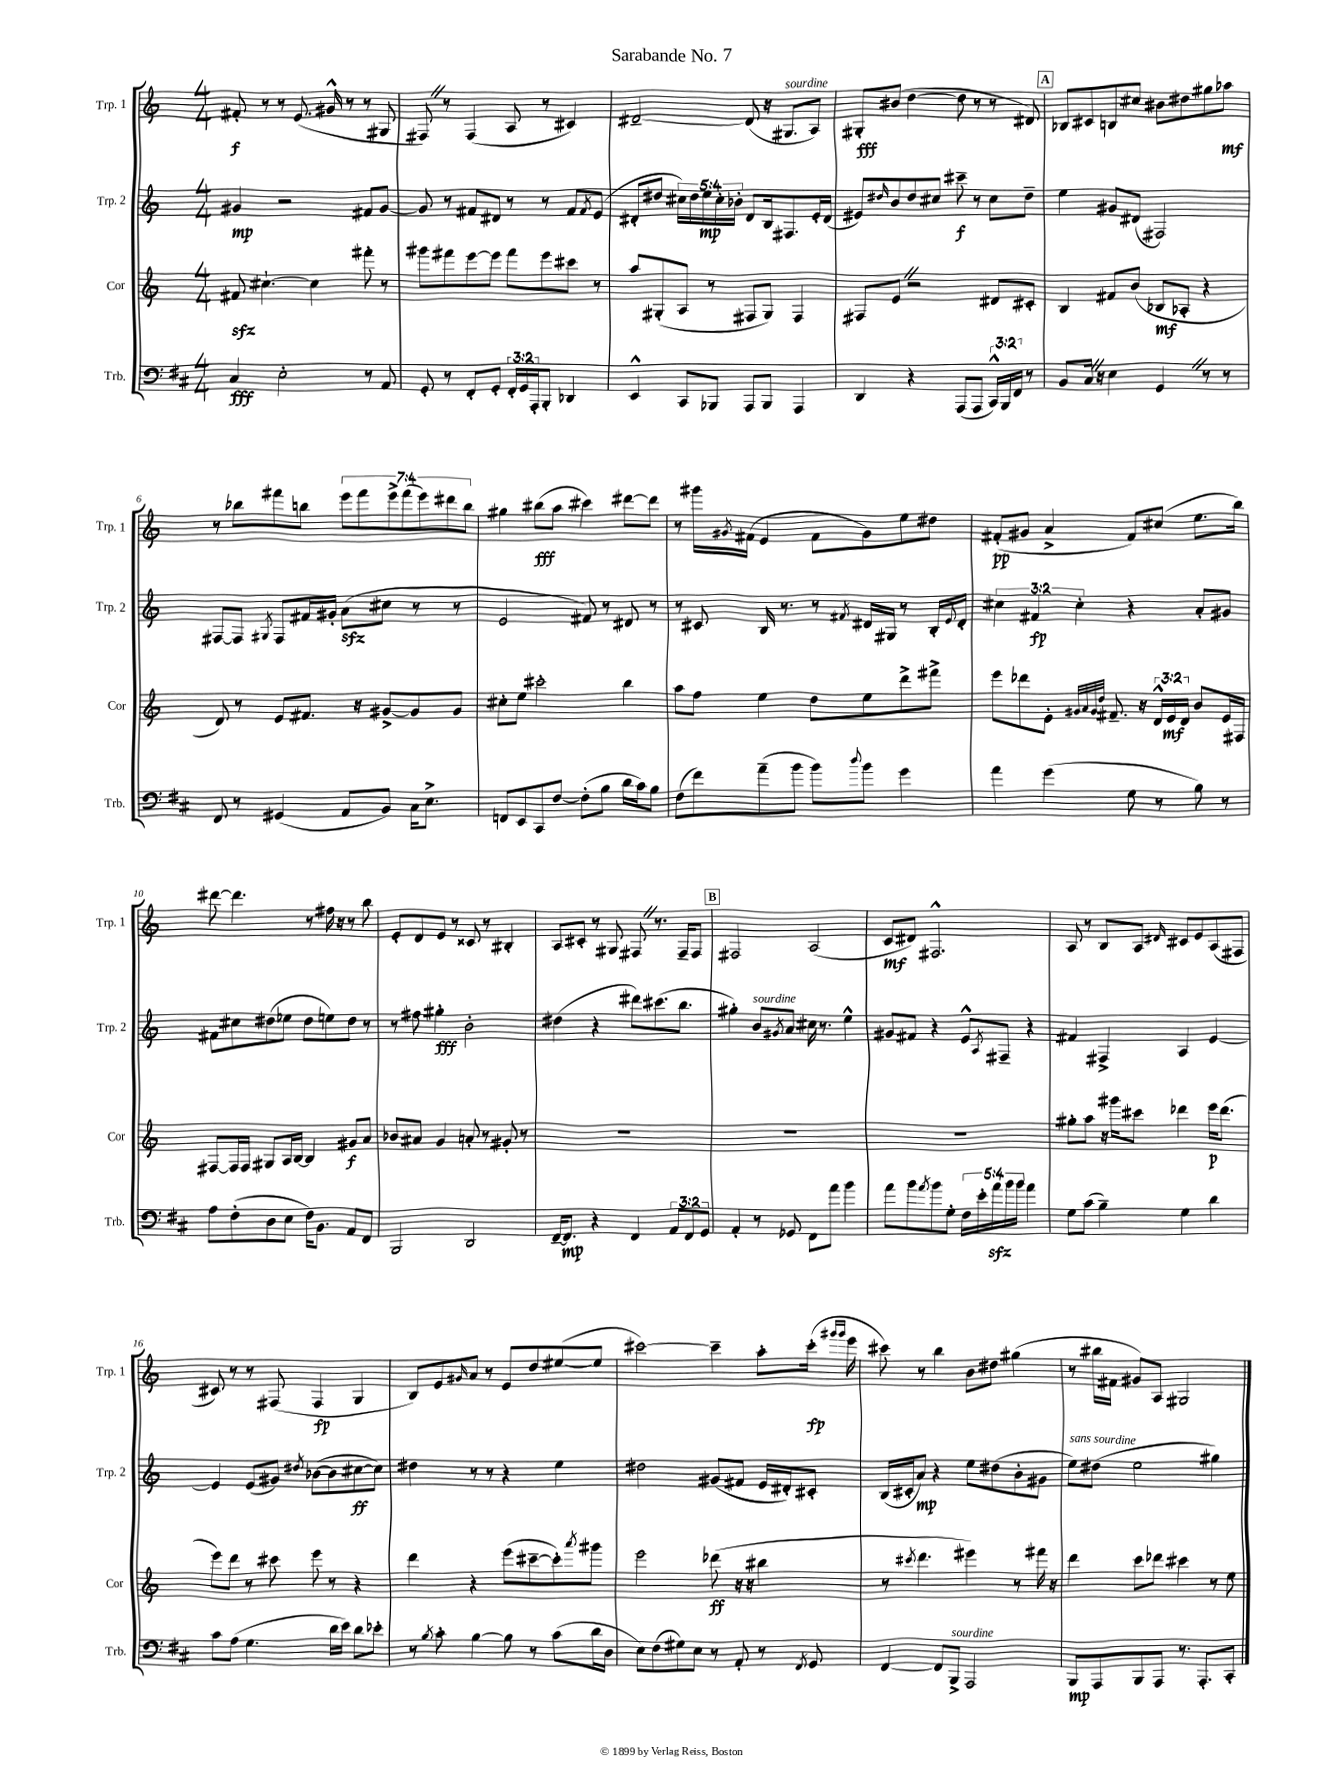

**kern	**dynam	**kern	**dynam	**kern	**dynam	**kern	**dynam
*part4	*part4	*part3	*part3	*part2	*part2	*part1	*part1
*staff4	*staff4	*staff3	*staff3	*staff2	*staff2	*staff1	*staff1
*I"Trb.	*	*I"Cor	*	*I"Trp. 2	*	*I"Trp. 1	*
*I'Trb.	*	*I'Cor	*	*I'Trp. 2	*	*I'Trp. 1	*
*clefF4	*	*clefG2	*	*clefG2	*	*clefG2	*
*k[f#c#]	*	*k[]	*	*k[]	*	*k[]	*
*M4/4	*	*M4/4	*	*M4/4	*	*M4/4	*
=1	=1	=1	=1	=1	=1	=1	=1
4C#/	fff	8f#Xzz/	.	4g#X/	mp	8f#X'/	f
.	.	[4.cc#X`\	.	.	.	8r	.
2E'\	.	.	.	2r	.	8r	.
.	.	.	.	.	.	(8.e/	.
.	.	4cc#\]	.	.	.	.	.
.	.	.	.	.	.	16g#X^^/	.
.	.	.	.	.	.	8r	.
8r	.	8fff#X'\	.	8f#X/L	.	8r	.
8AA/	.	8r	.	[8g#/J	.	8G#X/	.
=2	=2	=2	=2	=2	=2	=2	=2
8GG'/	.	8ggg#X\L	.	8g#/]	.	8F#XZ/)	.
8r	.	8fff#X\	.	8r	.	8r	.
8FF#'/L	.	[8eee\	.	8f#X/L	.	(4F#/	.
8GG'/J	.	8eee\J]	.	8d#X/J	.	.	.
24FF#'/LL	.	8fff#\L	.	8r	.	8A/	.
24GG/	.	.	.	.	.	.	.
24AAA'/J	.	.	.	.	.	.	.
8BBB'/J	.	8eee\	.	8r	.	8r	.
4DD-X/	.	8ccc#X\J	.	8f#/L	.	4c#X/)	.
.	.	.	.	8qf#/	.	.	.
.	.	8r	.	(8e/J	.	.	.
=3	=3	=3	=3	=3	=3	=3	=3
4EE^^/	.	8aa/L	.	8d#X'/L	.	[2d#X~/	.
.	.	(8G#X'/	.	8dd#X/J	.	.	.
8CC#/L	.	8A/J	.	20cc#X\LL)	.	.	.
.	.	.	.	20dd#\	.	.	.
.	.	.	.	20ee\	mp	.	.
8BBB-X/J	.	8r	.	.	.	.	.
.	.	.	.	20cc#'\	.	.	.
.	.	.	.	20b-X'\JJ	.	.	.
8AAA/L	.	8F#X/L	.	8d#/L	.	(8d#/]	.
8BBB-/J	.	8G#/J)	.	16B/k	.	16r	.
!	!	!	!	!	!	!LO:TX:a:i:t=sourdine	!
.	.	.	.	8.F#X/	.	8.G#X/L	.
4AAA/	.	4F#/	.	.	.	.	.
.	.	.	.	16e'/L	.	8A/J)	.
.	.	.	.	(16d#/JJ	.	.	.
=4	=4	=4	=4	=4	=4	=4	=4
4DD/	.	8F#X/L	.	8e#X/L)	.	8G#X'/L	fff
.	.	.	.	16qqdd#X/	.	.	.
.	.	8eZ/J	.	8b/	.	(8b#X/J	.
4r	.	2r	.	8dd#/	.	[4dd\	.
.	.	.	.	8cc#X/J	.	.	.
(8AAA/L	.	.	.	8ccc#X~\	f	8dd\]	.
8AAA/J	.	.	.	8r	.	8r	.
24CC#^^/LL)	.	8d#X/L	.	8cc#\L	.	8r	.
24BBB/	.	.	.	.	.	.	.
24FF#/JJ	.	.	.	.	.	.	.
8r	.	8c#X'/J	.	8dd#~\J	.	8d#X/)	.
!!LO:REH:place=s1:t=A
=5	=5	=5	=5	=5	=5	=5	=5
8BB/L	.	4B/	.	4ee\	.	8B-X/L	.
16C#Z/Jk	.	.	.	.	.	8c#X/	.
16r	.	.	.	.	.	.	.
4E\	.	8f#X/L	.	8g#X/L	.	8Bn/	.
.	.	(8b/J	.	(8d#X/J	.	8cc#X/J	.
4GGZ/	.	8B-X/L	mf	2F#X/)	.	8b#X\L	.
.	.	8A-X'/J	.	.	.	8dd#X\	.
8r	.	4r	.	.	.	8gg#X\	.
8r	.	.	.	.	.	8aa-X\J	mf
!!LO:LB:g=z
=6	=6	=6	=6	=6	=6	=6	=6
8FF#/	.	8d/)	.	[8F#X/L	.	8r	.
8r	.	8r	.	8F#/J]	.	8bb-X\L	.
.	.	.	.	8qG#X/	.	.	.
(4GG#X/	.	8e/L	.	8F#/L	.	8fff#X\	.
.	.	8.f#X/J	.	16f#X/L	.	8bbn\J	.
.	.	.	.	16g#X'/JJ	.	.	.
8AA/L	.	.	.	(8azz\L	.	14eee\L	.
.	.	16r	.	.	.	.	.
.	.	.	.	.	.	14fff#\	.
8BB/J)	.	[8g#X^/L	.	8cc#X\J	.	.	.
.	.	.	.	.	.	14eee^\	.
.	.	.	.	.	.	(14fff#\	.
16C#\KL	.	8g#/]	.	8r	.	.	.
.	.	.	.	.	.	14eee\)	.
8.E^\J	.	.	.	.	.	.	.
.	.	.	.	.	.	14ddd#X\	.
.	.	8g#/J	.	8r	.	.	.
.	.	.	.	.	.	14bb\J	.
=7	=7	=7	=7	=7	=7	=7	=7
8FFn/L	.	8cc#X'\L	.	2e/	.	4gg#X\	.
8EE/	.	8ee\J	.	.	.	.	.
8CC#/	.	2ccc#X'\	.	.	.	(8bb#X\L	fff
[8F#/J	.	.	.	.	.	8aa\J	.
(8F#'\L]	.	.	.	8f#X/)	.	4ccc#X\)	.
8B\J	.	.	.	8r	.	.	.
16d\LL	.	4bb\	.	8d#X/	.	[8ddd#X\L	.
16c#\J)	.	.	.	.	.	.	.
8B\J	.	.	.	8r	.	8ddd#\J]	.
=8	=8	=8	=8	=8	=8	=8	=8
(8F#\L	.	8aa\L	.	8r	.	8r	.
8f#\)	.	8ff\J	.	8c#X/	.	16ggg#X\LL	.
.	.	.	.	.	.	8qg#X/	.
.	.	.	.	.	.	(16f#X\JJ	.
(8a~\	.	4ee\	.	16B/	.	4e/	.
.	.	.	.	8.r	.	.	.
8b\J	.	.	.	.	.	.	.
8b\L)	.	8dd\L	.	8r	.	8f#\L	.
8qqdd/	.	.	.	8qf#X/	.	.	.
8b\J	.	8ee\	.	16d#X/LL	.	8g#\)	.
.	.	.	.	16G#X/JJ	.	.	.
4g\	.	8ddd^\	.	8r	.	8ee\	.
.	.	8fff#X^\J	.	16B'/LL	.	8dd#X\J	.
.	.	.	.	8qqe/	.	.	.
.	.	.	.	16d#'/JJ	.	.	.
=9	=9	=9	=9	=9	=9	=9	=9
4a\	.	8eee\L	.	6cc#X\	.	(8f#X'/L	pp
.	.	8ddd-X\	.	.	.	8g#X/J	.
.	.	.	.	6f#X/	fp	.	.
(4g\	.	8e'\J	.	.	.	4a^/	.
.	.	.	.	6cc#'\	.	.	.
.	.	32qqg#X/LLL	.	.	.	.	.
.	.	32qqa/	.	.	.	.	.
.	.	32qqg#/	.	.	.	.	.
.	.	32qqdd/JJJ	.	.	.	.	.
.	.	8.f#X~/	.	.	.	.	.
8G\	.	.	.	4r	.	8f#/L)	.
.	.	16r	.	.	.	.	.
8r	.	24d^^/LL	.	.	.	(8cc#X/J	.
.	.	24e/	mf	.	.	.	.
.	.	24d/JJ	.	.	.	.	.
8B\)	.	8b/L	.	8a'/L	.	8.ee\L	.
8r	.	16e/L	.	8g#X/J	.	.	.
.	.	16F#X/JJ	.	.	.	16bb\Jk)	.
!!LO:LB:g=z
=10	=10	=10	=10	=10	=10	=10	=10
8A\L	.	[8F#X/L	.	8f#X\L	.	[8ddd#X\	.
(8F#'\	.	16F#/L]	.	8cc#X\	.	4.ddd#\]	.
.	.	16F#/JJ	.	.	.	.	.
8D\	.	8G#X/L	.	(8dd#X\	.	.	.
8E\J	.	16A/L	.	8ee-X\J	.	.	.
.	.	[16B/JJ	.	.	.	.	.
16F#\KL)	.	4B/]	.	8dd#\L	.	8r	.
8.BB\J	.	.	.	.	.	.	.
.	.	.	.	8een\)	.	16ff#X\	.
.	.	.	.	.	.	16r	.
8AA/L	.	8g#X/L	f	8dd#\J	.	8r	.
8FF#/J	.	8a/J	.	8r	.	8bb\	.
=11	=11	=11	=11	=11	=11	=11	=11
2BBB/	.	8b-X/L	.	8r	.	8e'/L	.
.	.	8a#X/J	.	8ff#X\	.	8d/	.
.	.	4g/	.	4gg#X'\	fff	8e/J	.
.	.	.	.	.	.	8r	.
2DD/	.	8an'/	.	2b'\	.	8c##X/	.
.	.	8r	.	.	.	8r	.
.	.	8g#X'/	.	.	.	4B#X'/	.
.	.	8r	.	.	.	.	.
=12	=12	=12	=12	=12	=12	=12	=12
[16FF#~/KL	.	1r	.	(4dd#X\	.	8A/L	.
8.FF#/J]	mp	.	.	.	.	.	.
.	.	.	.	.	.	8c#X'/J	.
4r	.	.	.	4r	.	8r	.
.	.	.	.	.	.	8G#X/	.
4FF#/	.	.	.	8ddd#X\L)	.	8F#XZ/	.
.	.	.	.	(8.ccc#X\	.	8.r	.
12AA/L	.	.	.	.	.	.	.
.	.	.	.	8.bb\J	.	16F#~/KL	.
12FF#/	.	.	.	.	.	.	.
.	.	.	.	.	.	8F#/J	.
12GG/J	.	.	.	.	.	.	.
!!LO:REH:place=s1:t=B
=13	=13	=13	=13	=13	=13	=13	=13
4AA'/	.	1r	.	4gg#X'\)	.	2F#X/	.
!	!	!	!	!LO:TX:a:i:t=sourdine	!	!	!
8r	.	.	.	8b/L	.	.	.
.	.	.	.	8qg#X/	.	.	.
8GG-X/	.	.	.	8a/J	.	.	.
8FF#\L	.	.	.	16cc#X\	.	(2A/	.
.	.	.	.	8.r	.	.	.
8a\J	.	.	.	.	.	.	.
4b\	.	.	.	4ee^^\	.	.	.
=14	=14	=14	=14	=14	=14	=14	=14
8a\L	.	1r	.	8g#X/L	.	8c/L	mf
8b\	.	.	.	8f#X/J	.	8d#X/J)	.
8qa/	.	.	.	.	.	.	.
8b\	.	.	.	4r	.	2.F#X^^/	.
8G'\J	.	.	.	.	.	.	.
20F#\LL	.	.	.	8e^^/L	.	.	.
20e'\	.	.	.	.	.	.	.
20azz\	.	.	.	.	.	.	.
.	.	.	.	8qA/	.	.	.
.	.	.	.	8F#X~/J	.	.	.
20b\	.	.	.	.	.	.	.
20b\JJ	.	.	.	.	.	.	.
4a\	.	.	.	4r	.	.	.
=15	=15	=15	=15	=15	=15	=15	=15
8G\L	.	8gg#X'\L	.	4f#X/	.	8A/	.
(8c#\J	.	8aa\J	.	.	.	8r	.
4B~\)	.	16r	.	4F#X^/	.	8B/L	.
.	.	16ggg#X\KL	.	.	.	.	.
.	.	8ccc#X\J	.	.	.	8A/J	.
.	.	.	.	.	.	16qqd#X/	.
4G\	.	4ddd-X\	.	4A/	.	8c#X/L	.
.	.	.	.	.	.	8e/	.
4d\	.	16eee\KL	p	[4e/	.	(8A/	.
.	.	(8.ddd-\J	.	.	.	.	.
.	.	.	.	.	.	8F#X/J	.
!!LO:LB:g=z
=16	=16	=16	=16	=16	=16	=16	=16
8c#\L	.	8eee\L)	.	4e/]	.	8c#X/)	.
(8A\J	.	8ddd\J	.	.	.	8r	.
4.G\	.	8r	.	(8e/L	.	8r	.
.	.	8ccc#X\	.	8g#X/J)	.	(8F#X/	.
.	.	.	.	8qdd#X/	.	.	.
.	.	8eee\	.	([8b-X\L	.	4F#/	fp
16d\LL	.	8r	.	8b-\]	.	.	.
16e\JJ)	.	.	.	.	.	.	.
8d\L	.	4r	.	[8cc#X\	ff	4G/	.
8e-X'\J	.	.	.	8cc#\J])	.	.	.
=17	=17	=17	=17	=17	=17	=17	=17
8r	.	4ddd\	.	4dd#X\	.	8B/L)	.
8qB/	.	.	.	.	.	.	.
8c#'\	.	.	.	.	.	8e/	.
.	.	.	.	.	.	16qqg#X/	.
[4B\	.	4r	.	8r	.	8a/J	.
.	.	.	.	8r	.	8r	.
8B\]	.	(8eee\L	.	4r	.	8e/L	.
8r	.	[8ccc#X~\	.	.	.	8dd/	.
(8c#\L	.	8ccc#'\])	.	4ee\	.	([8ee#X/	.
.	.	8qaaa/	.	.	.	.	.
16d\L	.	8ggg#X\J	.	.	.	8ee#/J]	.
16D\JJ	.	.	.	.	.	.	.
=18	=18	=18	=18	=18	=18	=18	=18
8E\L)	.	2eee\	.	2dd#X\	.	[2ccc#X\)	.
(8F#\	.	.	.	.	.	.	.
8G#X\)	.	.	.	.	.	.	.
8E\J	.	.	.	.	.	.	.
8r	.	(8ddd-X\	ff	(8g#X/L	.	4ccc#~\]	.
8AA'/	.	16r	.	8f#X/J	.	.	.
.	.	16r	.	.	.	.	.
8r	.	4bb#X\	.	16e/LL	.	8aa'\L	.
.	.	.	.	16d#X'/J)	.	.	.
8qFF#/	.	.	.	.	.	.	.
8GG/	.	.	.	8c#X'/J	.	(16ccc#'\Jk	fp
.	.	.	.	.	.	16qqggg#X/LL	.
.	.	.	.	.	.	16qqggg#/JJ	.
.	.	.	.	.	.	16eee\	.
=19	=19	=19	=19	=19	=19	=19	=19
[4FF#/	.	8r	.	(16B/LL	.	8ccc#X\)	.
.	.	.	.	16c#X'/J	.	.	.
.	.	8qccc#X/	.	.	.	.	.
.	.	4.ddd\	.	8a/J)	mp	8r	.
8FF#/L]	.	.	.	4r	.	4bb\	.
!LO:TX:a:i:t=sourdine	!	!	!	!	!	!	!
8BBB^/J	.	.	.	.	.	.	.
2AAA/	.	4eee#X\)	.	8ee\L	.	8b\L	.
.	.	.	.	(8dd#X\	.	8dd#X\J	.
.	.	8r	.	8b'\	.	(4gg#X\	.
.	.	16fff#X\	.	8g#X\J	.	.	.
.	.	16r	.	.	.	.	.
=20	=20	=20	=20	=20	=20	=20	=20
!	!	!	!	!LO:TX:a:i:t=sans sourdine	!	!	!
8BBB/L	mp	4ddd\	.	8ee\L)	.	8r	.
8AAA/	.	.	.	(8dd#X\J	.	16bb#X\LL	.
.	.	.	.	.	.	16f#X\JJ	.
8BBB/	.	8ccc\L	.	2ee\	.	8g#X/L)	.
8AAA/J	.	8ddd-X\J	.	.	.	8A/J	.
8.r	.	4ccc#X\	.	.	.	2G#X/	.
8.AAA'/L	.	.	.	.	.	.	.
.	.	8r	.	4gg#X\)	.	.	.
8CC#'/J	.	8ee\	.	.	.	.	.
==	==	==	==	==	==	==	==
*-	*-	*-	*-	*-	*-	*-	*-
